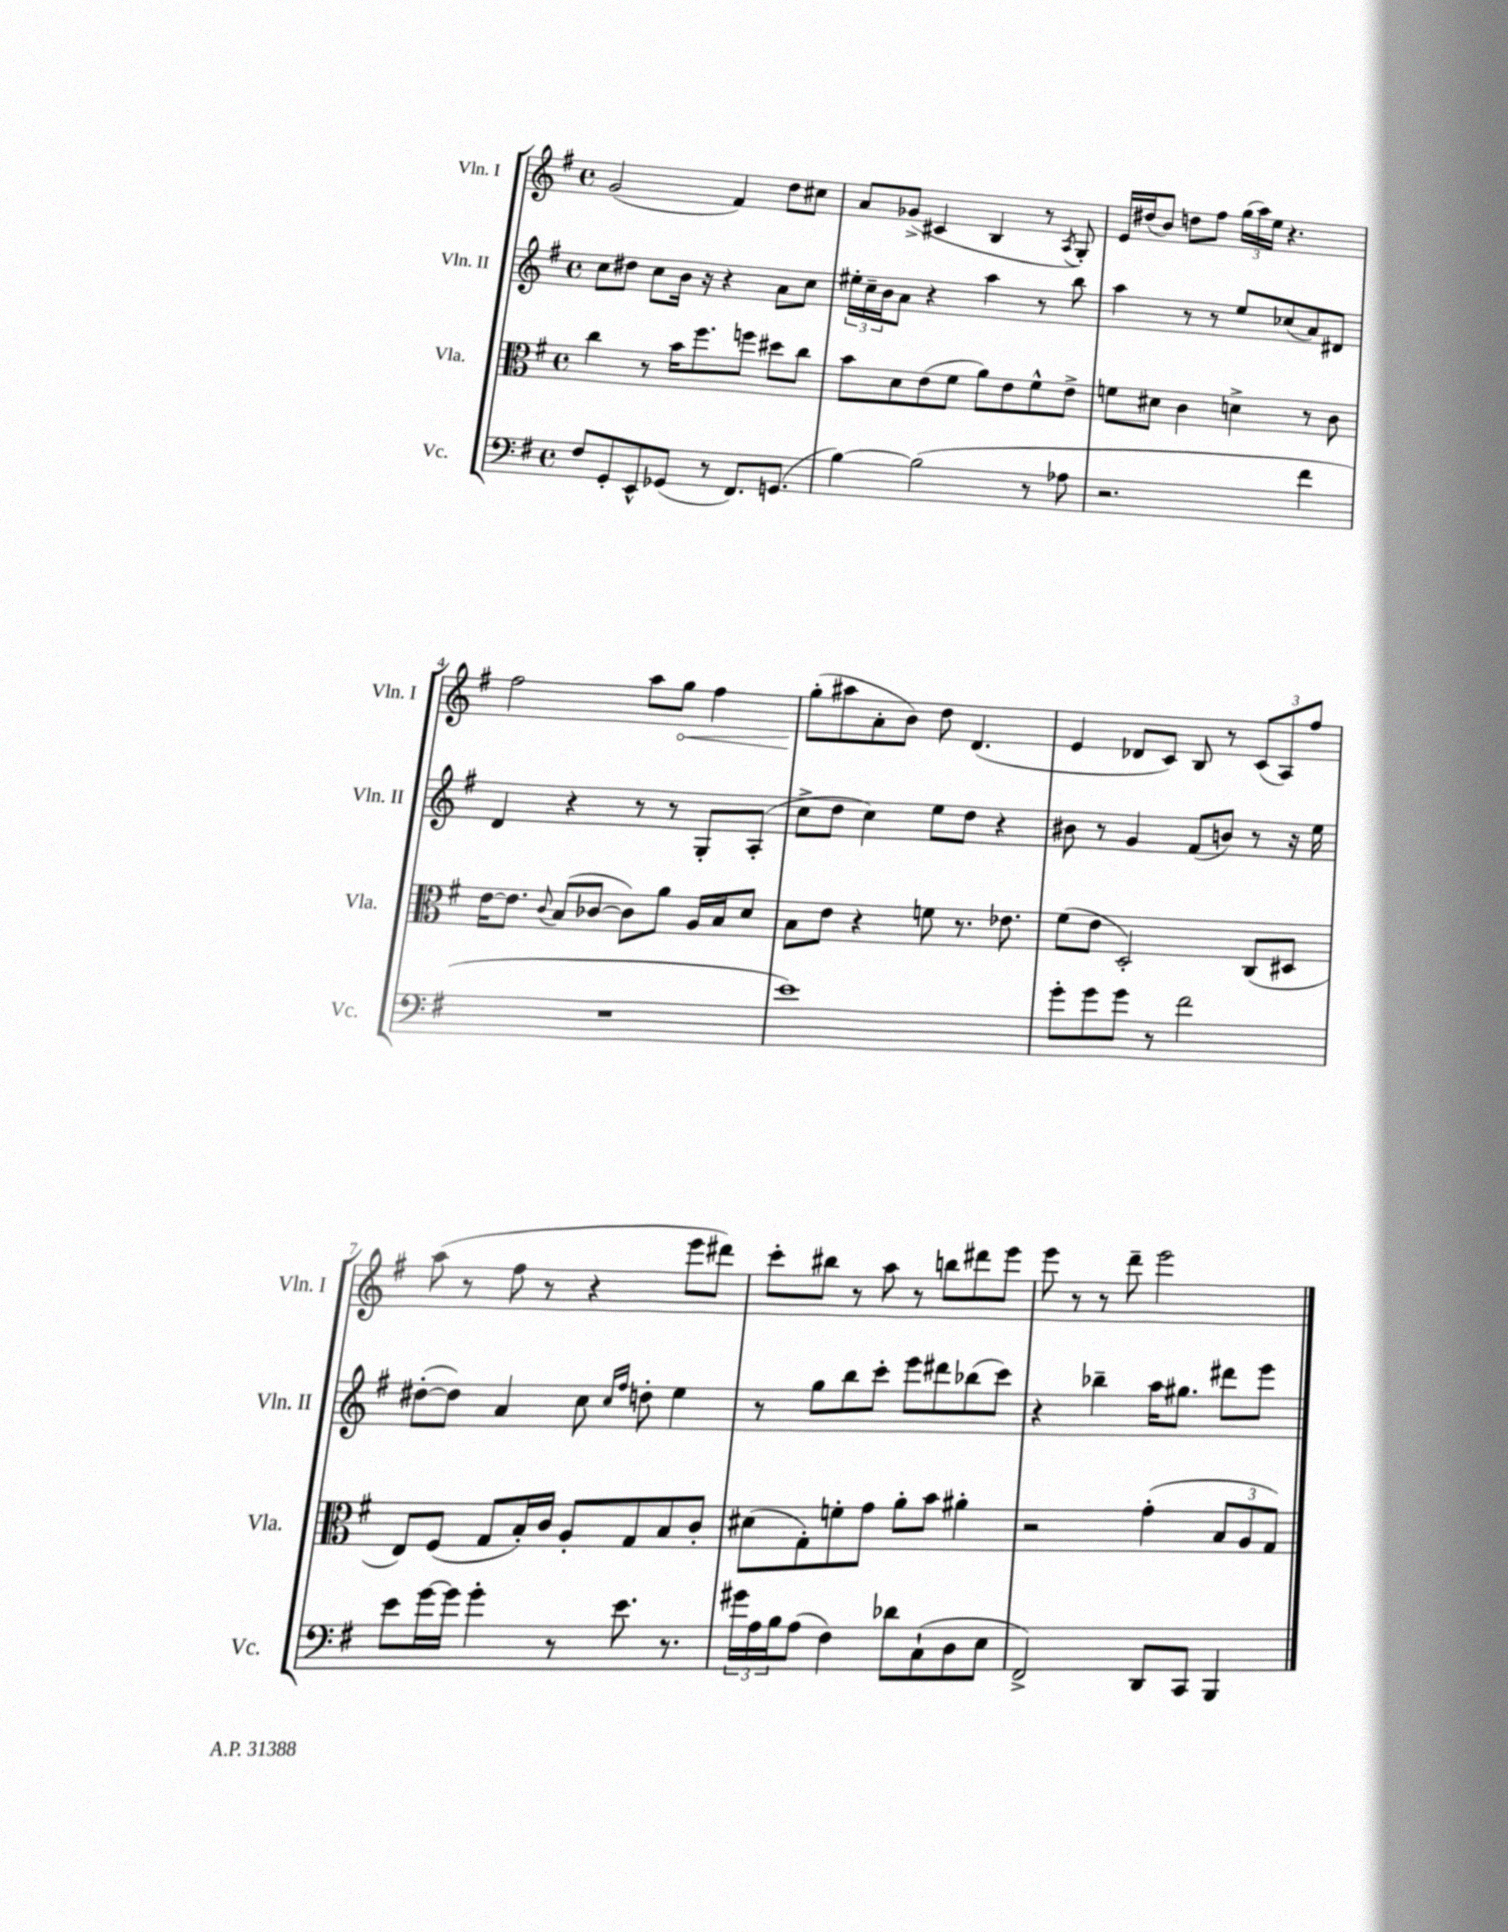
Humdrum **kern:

**kern	**kern	**kern	**kern
*staff4	*staff3	*staff2	*staff1
*clefF4	*clefC3	*clefG2	*clefG2
*k[f#]	*k[f#]	*k[f#]	*k[f#]
*M4/4	*M4/4	*M4/4	*M4/4
*met(c)	*met(c)	*met(c)	*met(c)
8F#	4cc	8cc	(2g
8GG'	.	8dd#	.
8EE^^	8r	8cc	.
(8GG-	16b	16b	.
.	8.ff#	16r	.
8r	.	4r	4f#)
8.FF#)	8ff	.	.
.	8dd#	8a	8dd
(8.GG	.	.	.
.	8cc	8cc	8cc#
=	=	=	=
[4B)	8b	24ee#'	8a
.	.	24cc~	.
.	.	24b	.
.	8d	8a	(8g-^
(2B]	(8e	4r	4c#
.	8f#	.	.
.	8a)	4aa	4B
.	8e	.	.
8r	8f#^^	8r	8r
.	.	.	8qA
8A-	8e^	8bb	8G')
=	=	=	=
2.r	8f	4aa	16e
.	.	.	(16dd#
.	8d#	.	8b)
.	4c	8r	8dd
.	.	8r	8ff#
.	4d^	8ee	(24gg
.	.	.	24aa)
.	.	.	24ee
.	.	(8cc-	4.r
4f#	8r	8a)	.
.	8c	8d#	.
=	=	=	=
1r	[16e	4d	2ff#
.	8.e]	.	.
.	8qqc	.	.
.	(8B	4r	.
.	[8c-	.	.
.	8c-])	8r	8aa
.	8a	8r	8gg
.	16A	8G'	4ff#
.	16B	.	.
.	8d	(8A'	.
=	=	=	=
1e)	8B	8cc^	(8gg'
.	8e	8dd	8aa#
.	4r	4cc)	8a'
.	.	.	8b)
.	8f	8ee	8dd
.	8.r	8dd	(4.d
.	.	4r	.
.	8.e-	.	.
=	=	=	=
8g'	(8f#	8b#	4e
8g	8e	8r	.
8g	2D')	4g	8d-
8r	.	.	8c)
2f#	.	(8f#	8B
.	.	8b)	8r
.	(8C	8r	(12c
.	.	.	12A)
.	8D#	16r	.
.	.	.	12ff#
.	.	16ee	.
=	=	=	=
8e	8E)	([8dd#'	(8aa
[16g	(8F#	8dd#])	8r
16g]	.	.	.
4g'	8G	4a	8ff#
.	16B')	.	8r
.	16c	.	.
8r	8A'	8cc	4r
.	.	16qqcc	.
.	.	16qqff#	.
8.e	8G	8dd'	.
.	8B	4ee	8eee
8.r	.	.	.
.	8c'	.	8ddd#)
=	=	=	=
24g#	(8d#	8r	8ccc'
24A	.	.	.
24B	.	.	.
(8A	8G')	8gg	8bb#
4F#)	8f'	8bb	8r
.	8g	8ccc'	8aa
8d-	8a'	8eee	8r
(8C`	8b	8ddd#	8bb
8D	4a#'	(8bb-	8ddd#
8E	.	8ccc)	8eee
=	=	=	=
2FF#^)	2r	4r	8eee
.	.	.	8r
.	.	4bb-~	8r
.	.	.	8ddd~
8DD	(4g'	16aa	2eee
.	.	8.gg#	.
8CC	.	.	.
4BBB	12B	8ddd#	.
.	12A	.	.
.	.	8eee	.
.	12G)	.	.
==	==	==	==
*-	*-	*-	*-
